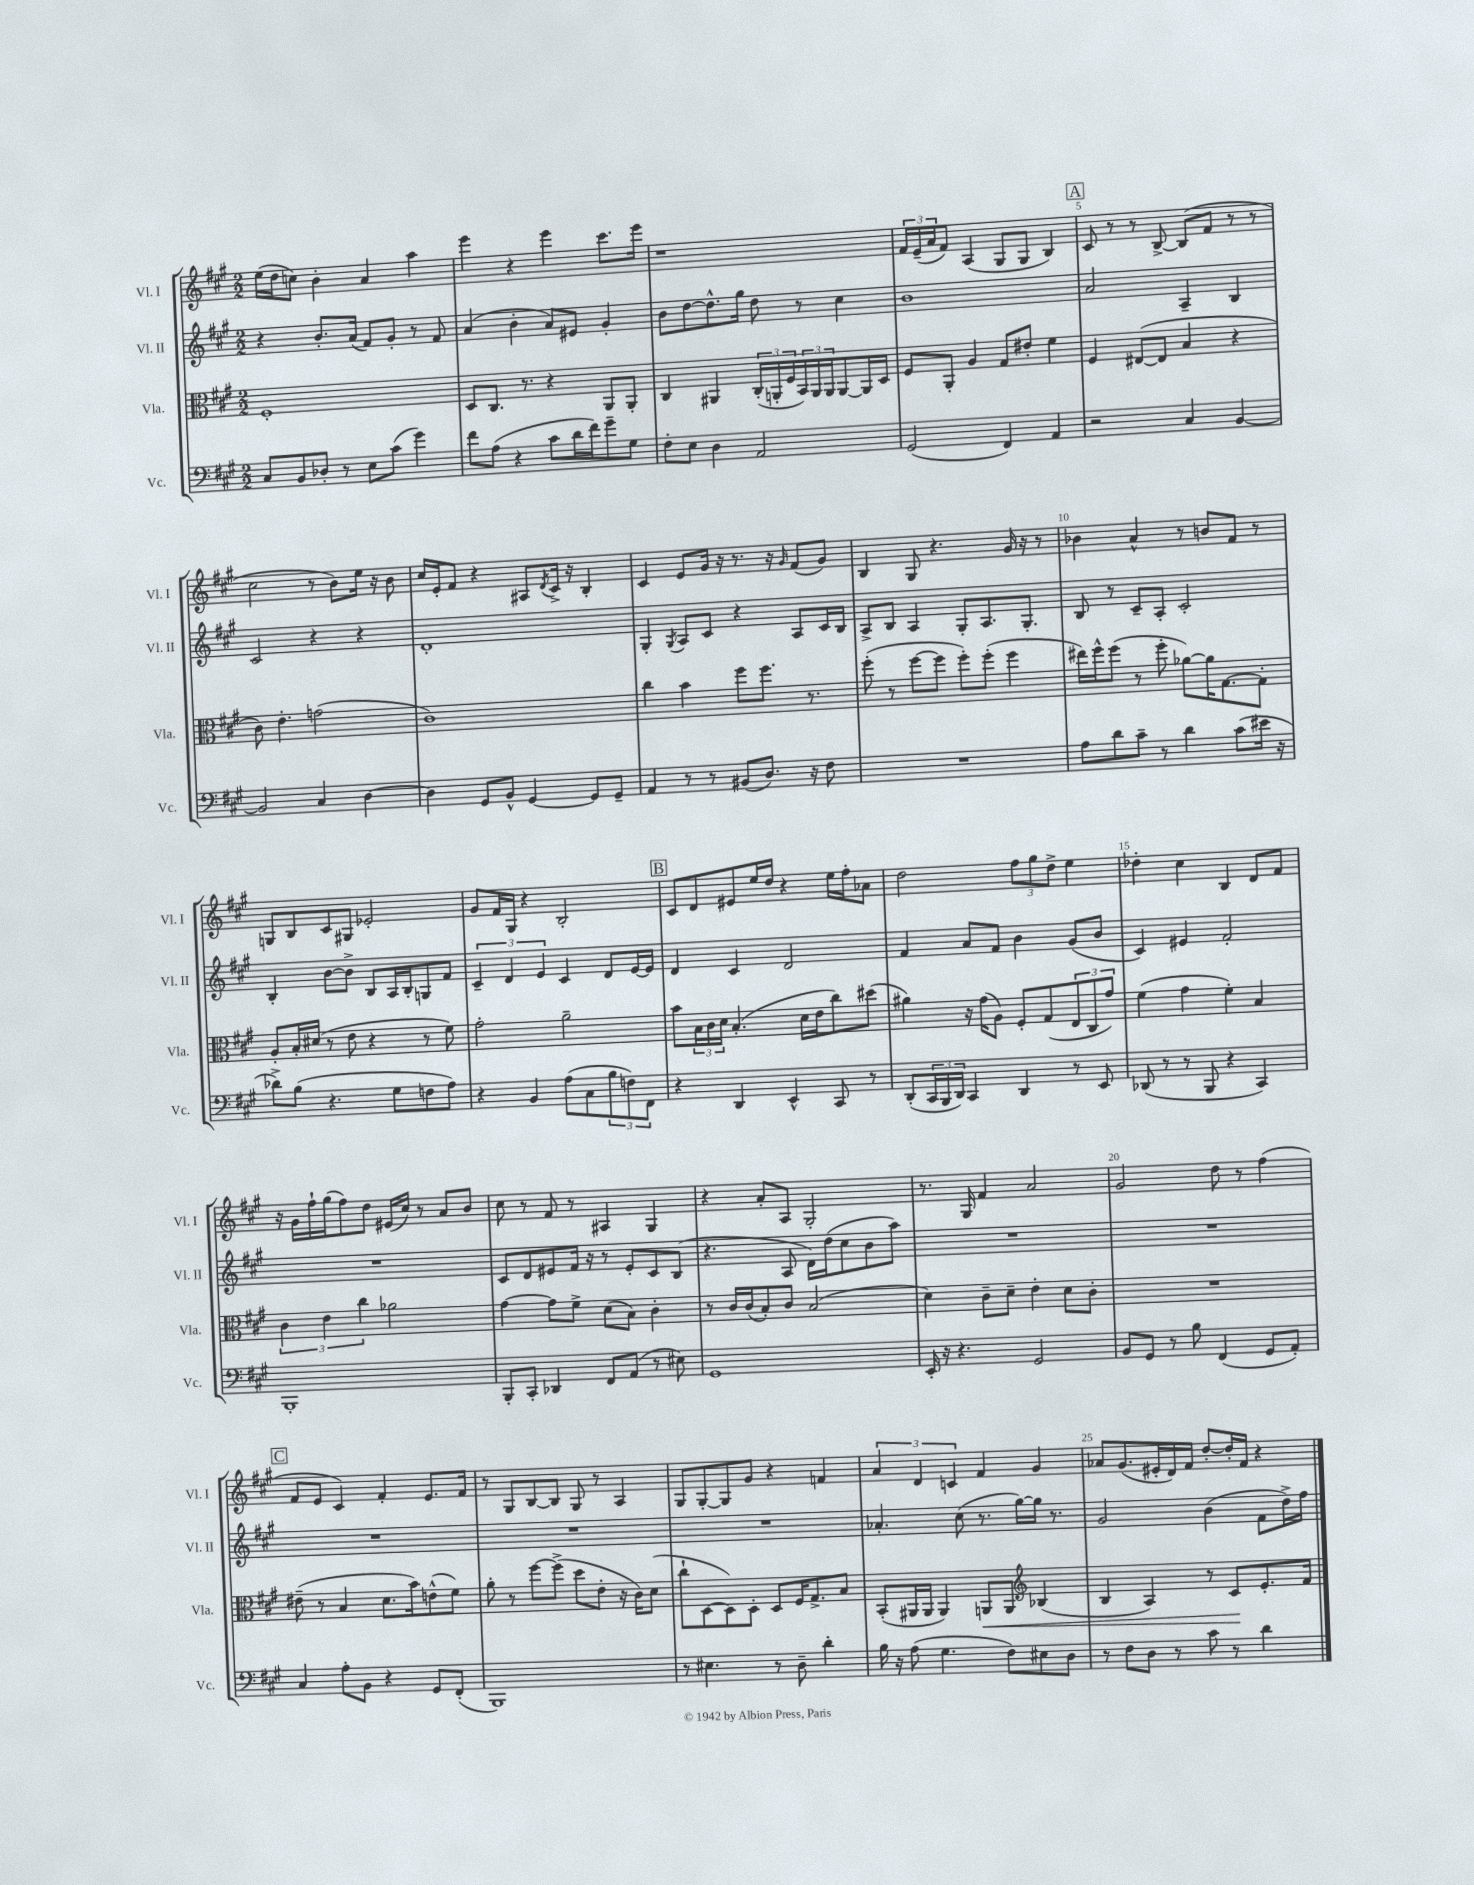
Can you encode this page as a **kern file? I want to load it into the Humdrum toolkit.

**kern	**kern	**kern	**kern
*staff4	*staff3	*staff2	*staff1
*clefF4	*clefC3	*clefG2	*clefG2
*k[f#c#g#]	*k[f#c#g#]	*k[f#c#g#]	*k[f#c#g#]
*M2/2	*M2/2	*M2/2	*M2/2
8C#	1F#'	4r	(16ee
.	.	.	16dd
8BB	.	.	8cc)
8D-'	.	8.b'	4b'
8r	.	.	.
.	.	(16a	.
8E	.	8f#)	4a
(8c#	.	8g#'	.
4g#)	.	8r	4aa
.	.	8f#	.
=	=	=	=
8f#	8D	(4a	4eee
(8A	8.C#	.	.
4r	.	4b'	4r
.	8.r	.	.
8c#	4r	8a)	4eee
16d	.	8e#	.
16f#)	.	.	.
8g#~	8AA	4g#'	8.ccc#
8G#	8AA'	.	.
.	.	.	16eee
=	=	=	=
8F#'	4C#	8b	1r
8E	.	[8dd	.
4D	4AA#	8.dd^^]	.
.	.	16gg#	.
2AA	(24C#'	8dd	.
.	24AA'	.	.
.	24F#	.	.
.	24BB)	8r	.
.	24AA	.	.
.	24AA	.	.
.	[8AA	4cc#	.
.	16AA]	.	.
.	16D	.	.
=	=	=	=
(2GG#	8F#	1b	24f#
.	.	.	(24e~
.	.	.	24a
.	8AA'	.	8f#)
.	4A	.	(4A
4FF#)	8G#	.	8G#
.	8e#'	.	8G#
4AA	4f#	.	4B)
=	=	=	=
2r	4F#	2a	8c#
.	.	.	8r
.	([8E#	.	8r
.	8E#]	.	[8B^
4C#	4B	4A~	(8B]
.	.	.	8f#
[4BB	4r	4B	8r
.	.	.	8r
=	=	=	=
2BB]	8c#)	2c#	2cc#
.	4.e'	.	.
4C#	(2g	4r	8r
.	.	.	8b)
[4D	.	4r	16ee
.	.	.	16r
.	.	.	8b
=	=	=	=
4D]	1c#)	1d'	16cc#
.	.	.	16e'
.	.	.	8f#
8GG#	.	.	4r
8BB^^	.	.	.
[4GG#	.	.	8A#
.	.	.	8qd
.	.	.	16c#^
.	.	.	16r
8GG#]	.	.	4B'
8GG#~	.	.	.
=	=	=	=
4AA	4cc#	4G#'	4c#
.	.	8qG#	.
8r	4b	8A	8e
8r	.	8c#	16g#
.	.	.	16r
(8BB#	8ff#	4r	8.r
8.D)	8.ff#	.	.
.	.	.	16r
.	.	.	16qqg#
.	.	8A	(8f#
16r	8.r	.	.
8F#	.	16c#	8g#)
.	.	16B	.
=	=	=	=
1r	(8ff#'	8A^	4B
.	8r	8B	.
.	[8ff#	4A	8G#
.	8ff#]	.	4.r
.	8ff#')	8G#'	.
.	(8ff#'	8.A	.
.	4ff#	.	16g#
.	.	8.G#'	16r
.	.	.	8r
=	=	=	=
8A	16ee#)	8B	4b-
.	16ff#^^	.	.
8d	(8ff#	8r	.
8c#~	8r	8c#~	4a^^
8r	8ff#'	8A'	.
4d	[8a-)	2c#'	8r
.	16a-]	.	8b
.	[8.G#	.	.
(8c#	.	.	8f#
16e#	8G#']	.	8r
16r	.	.	.
=	=	=	=
8d-^)	8A'	4B'	8G
(8B	16B'	.	8B
.	(16d#	.	.
4.r	8r	[8b	8c#
.	8e	8b^]	8G#
.	4r	8B	2e-'
8G#	.	16A	.
.	.	16B'	.
8F	8r	8G	.
8A)	8f#)	8f#	.
=	=	=	=
4r	2g#'	6c#~	8g#
.	.	.	16f#
.	.	6d	.
.	.	.	16G#
4BB	.	.	4r
.	.	6e	.
(8A	2a~	4c#	2B'
8C#	.	.	.
12B	.	8d	.
12F)	.	.	.
.	.	[16e	.
12FF#	.	.	.
.	.	16e]	.
=	=	=	=
4r	8b	4d	8c#
.	24B	.	8d
.	24c#	.	.
.	24d	.	.
4DD	(4.B'	4c#	8e#
.	.	.	16ee
.	.	.	16dd
4EE^^	.	2d	4r
.	16d	.	.
.	16e	.	.
8CC#	8cc#)	.	16ee
.	.	.	16ff#'
8r	(8dd#	.	8a-
=	=	=	=
(8DD'	4a#)	4f#	2dd
24CC#	.	.	.
24BBB	.	.	.
24DD)	.	.	.
4CC#	16r	8a	.
.	(16g#	.	.
.	8A)	8f#	.
4DD	8F#'	4b	12ff#
.	.	.	12gg#
.	(8G#	.	.
.	.	.	12dd^
8r	12E	(8g#	4ee
.	12C#	.	.
8EE	.	8b	.
.	12g#)	.	.
=	=	=	=
(8DD-	(4f#	4c#)	4dd-'
8r	.	.	.
8r	4g#	4e#	4cc#
8BBB	.	.	.
4r	4f#')	2f#'	4B
4CC#)	4B	.	8d
.	.	.	8f#
=	=	=	=
1BBB'	6c#	1r	16r
.	.	.	16g#
.	.	.	16ff#`
.	6e	.	.
.	.	.	(16gg#
.	.	.	8ff#)
.	6cc#	.	.
.	.	.	8dd
.	2a-	.	(16e#
.	.	.	16cc#)
.	.	.	8r
.	.	.	8a
.	.	.	8b
=	=	=	=
8BBB'	[4g#	8c#	8cc#
8CC#'	.	8d	8r
4DD-	8g#]	8e#	8f#
.	8f#^	16f#	8r
.	.	16r	.
8FF#	(8d	8r	4A#
(8AA	8B)	8e#'	.
8r	4c#'	8c#	4G#
8E#)	.	(8B	.
=	=	=	=
1GG#	8r	4.r	4r
.	16c#	.	.
.	(16c#	.	.
.	8B')	.	8a'
.	8c#	8A	8A
.	(2B	16d)	2G#'
.	.	(16dd	.
.	.	8cc#	.
.	.	8b	.
.	.	8aa)	.
=	=	=	=
16EE'	4d)	1r	8.r
16r	.	.	.
4.r	.	.	.
.	.	.	16G#
.	8c#~	.	4f#
.	8d~	.	.
2GG#	4e'	.	2a
.	8d	.	.
.	8c#'	.	.
=	=	=	=
8BB	1r	1r	2g#
8GG#	.	.	.
8r	.	.	.
8B	.	.	.
(4FF#	.	.	8dd
.	.	.	8r
8GG#	.	.	(4ff#
8AA')	.	.	.
=	=	=	=
4C#	(8e#~	1r	8f#
.	8r	.	8e
8A'	4B	.	4c#)
8BB	.	.	.
4r	8.d	.	4f#'
.	16b)	.	.
8GG#	(8e^^	.	8.e
(8FF#'	8f#)	.	.
.	.	.	16f#
=	=	=	=
1BBB)	8a'	1r	8r
.	8r	.	8G#
.	[8ff#	.	[8B
.	(8ff#^]	.	8B]
.	8dd	.	8G#
.	8e'	.	8r
.	16r	.	4A
.	16c#)	.	.
.	(8d	.	.
=	=	=	=
8r	8cc#`	1r	8G#
4.E#	[8D	.	[8G#'
.	8D])	.	8G#]
.	8D'	.	8g#
8r	8D	.	4r
8D~	16F#	.	.
.	8.G#^	.	.
4d'	.	.	4f
.	8B	.	.
=	=	=	=
16B	(8BB'	4.a-'	6a
16r	.	.	.
(8A	16AA#	.	.
.	.	.	6d
.	16AA#	.	.
4.G#	4AA#)	.	.
.	.	.	6c
.	.	(8cc#	.
.	8AA	8.r	4f#
8F#)	8AA	.	.
.	.	[16gg#)	.
*	*clefG2	*	*
8E#	(4B-	16gg#]	4g#
.	.	8.r	.
8D	.	.	.
=	=	=	=
8r	4B	2g#	8a-
8F#	.	.	(8.g#
8D	4A)	.	.
.	.	.	16e#'
8r	.	.	16d)
.	.	.	16f#
8c#	8r	(4b	[8dd'
8r	8c#	.	16dd']
.	.	.	16f#
4d	8.e'	8f#	4r
.	.	16dd^)	.
.	16f#	16ff#	.
==	==	==	==
*-	*-	*-	*-
